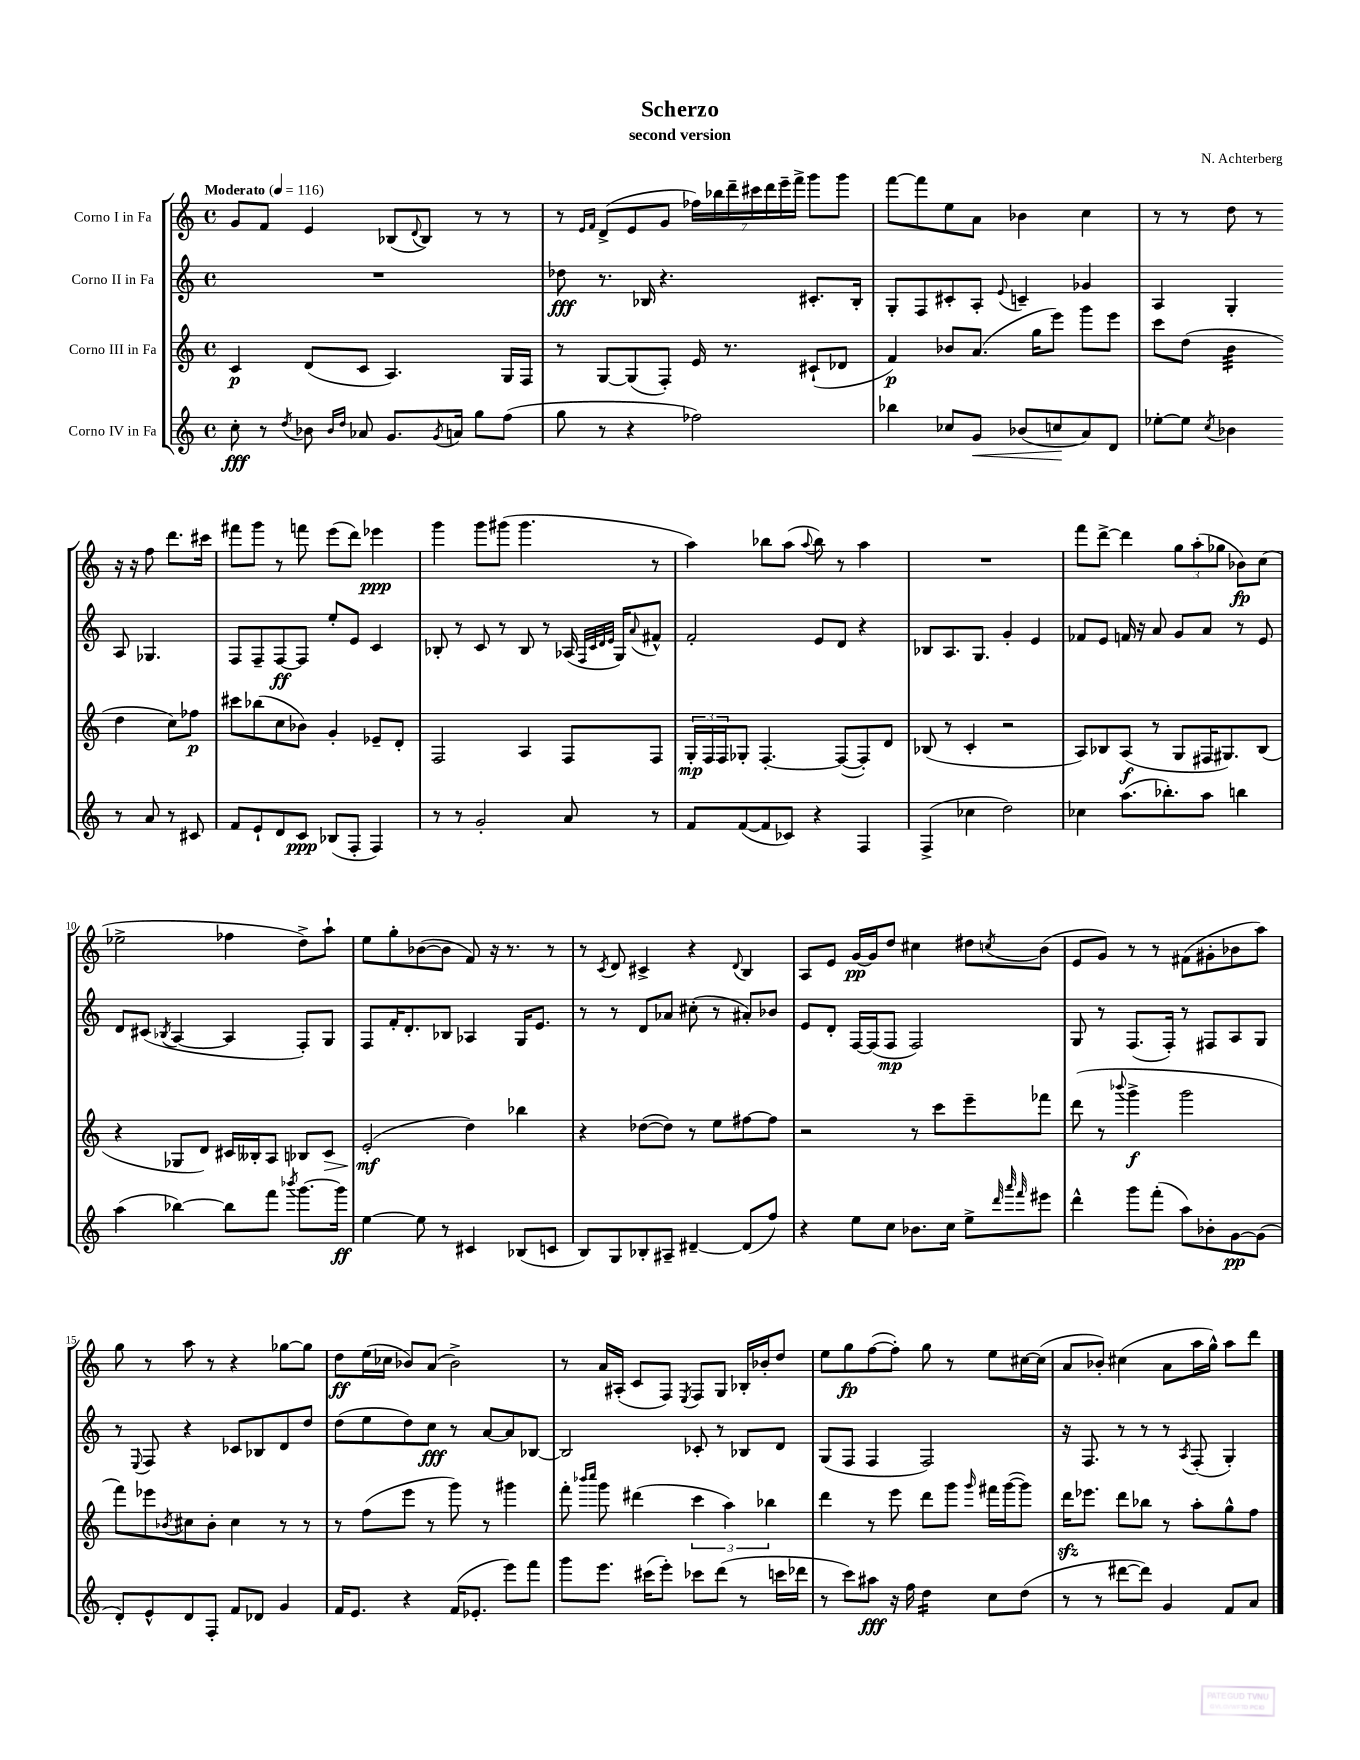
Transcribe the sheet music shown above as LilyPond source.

\header { title = "Scherzo" composer = "N. Achterberg" subtitle = "second version" }
<<
\new StaffGroup <<
\new Staff = "s0" \with { instrumentName = "Corno I in Fa" } {
    \clef treble \key c \major \defaultTimeSignature \time 4/4 \tempo "Moderato" 4 = 116
    g'8 f'8 e'4 bes8( \appoggiatura { d'8 } bes8) r8 r8 |
    r8 \grace { e'16 f'16 } d'8->( e'8 g'8 \tuplet 7/4 { fes''16) bes''16 d'''16-- cis'''16 d'''16 e'''16-- f'''16-> } g'''8 g'''8 |
    f'''8~ f'''8 e''8 a'8 bes'4 c''4 |
    r8 r8 d''8 r8 r16 r16 f''8 d'''8. cis'''16 |
    fis'''8 g'''8 r8 f'''8 e'''8( d'''8) ees'''4\ppp |
    g'''4 g'''8 gis'''8( gis'''4. r8 |
    a''4) bes''8 a''8( \appoggiatura { a''8 } bes''8) r8 a''4 |
    R1 |
    f'''8 d'''8~-> d'''4 \tuplet 3/2 { g''8 a''8-.( ges''8 } bes'8\fp) c''8( |
    ees''2-> fes''4 d''8->) a''8-! |
    e''8 g''8-. bes'8~( bes'8 f'8) r16 r8. r8 |
    r8 \acciaccatura { c'8 } d'8 cis'4-> r4 \appoggiatura { d'8 } b4 |
    a8 e'8 g'16~\pp g'16 d''8 cis''4 dis''8 \acciaccatura { c''8 } b'8( |
    e'8 g'8) r8 r8 fis'8( gis'8-. bes'8 a''8) |
    g''8 r8 a''8 r8 r4 ges''8~ ges''8 |
    d''8\ff e''16( ces''16 bes'8) a'8( bes'2->) |
    r8 a'16 ais16-.( c'8 f8) \acciaccatura { e8 } f8 g8 bes16-. bes'16-. d''8 |
    e''8 g''8\fp f''8~( f''8-.) g''8 r8 e''8 cis''16~ cis''16( |
    a'8 bes'8-.) cis''4( a'8 a''16 g''16-^) a''8 d'''8 \bar "|." |
}
\new Staff = "s1" \with { instrumentName = "Corno II in Fa" } {
    \clef treble \key c \major \defaultTimeSignature \time 4/4
    R1 |
    des''8\fff r8. bes16 r4. cis'8.-. bes16-. |
    g8-. f8 cis'8-. a8-. \appoggiatura { e'8 } c'4-- ges'4 |
    a4 g4-. a8 ges4. |
    f8 f8-- f8~\ff f8 e''8-. e'8 c'4 |
    bes8-. r8 c'8 r8 bes8 r8 aes16( \grace { f32 c'32 d'32 e'32 } g16) \appoggiatura { a'8 } fis'8-^ |
    f'2-. e'8 d'8 r4 |
    bes8 a8. g8. g'4-. e'4 |
    fes'8 e'8 f'16 r16 a'8 g'8 a'8 r8 e'8 |
    d'8 cis'8( \acciaccatura { bes8 } a4~ a4 f8-.) g8 |
    f8 f'16-. d'8.-. bes8 aes4 g16 e'8. |
    r8 r8 d'8 aes'8 cis''8-.( r8 ais'8-.) bes'8 |
    e'8 d'8-. f16~ f16( f8\mp f2) |
    g8 r8 f8.( f16-.) r8 fis8 a8 g8 |
    r8 \appoggiatura { e8 } f8 r4 ces'8 bes8 d'8 d''8 |
    d''8( e''8 d''8) c''8\fff r8 a'8~ a'8 bes8~ |
    bes2 ces'8-. r8 bes8 d'8 |
    g8( f8 f4 f2) |
    r16 f8. r8 r8 r8 \acciaccatura { a8 } f8-.( g4-.) \bar "|." |
}
\new Staff = "s2" \with { instrumentName = "Corno III in Fa" } {
    \clef treble \key c \major \defaultTimeSignature \time 4/4
    c'4\p d'8( c'8 a4.) g16 f16 |
    r8 g8~ g8( f8-.) e'16 r8. cis'8-!( des'8 |
    f'4\p) bes'8 a'8.( g''16 e'''8) g'''8 e'''8 |
    c'''8 d''8( b'4:32 d''4 c''8) fes''8\p |
    cis'''8 bes''8( c''8 bes'8) g'4-. ees'8-- d'8-. |
    f2 a4 f8 f8 |
    \tuplet 3/2 { g16-.\mp f16 f16 } ges8-. f4.~-. f8~( f8-.) d'8 |
    bes8( r8 c'4-. r2 |
    a8) bes8 a8\f( r8 g8 fis16 gis8.) bes8( |
    r4 ges8 d'8) cis'16 beses16-. a8 bes8 cis'8\> |
    e'2-.\mf\!( d''4) bes''4 |
    r4 des''8~( des''8) r8 e''8 fis''8~ fis''8 |
    r2 r8 c'''8 e'''8-- fes'''8 |
    d'''8( r8 \appoggiatura { bes'''8 } g'''4->\f g'''2 |
    f'''8) ees'''8 \acciaccatura { bes'8 } cis''8 bes'8-. cis''4 r8 r8 |
    r8 f''8( e'''8 r8 g'''8) r8 gis'''4 |
    f'''8-. \grace { bes'''16 c''''16 } g'''8 dis'''4( \tuplet 3/2 { c'''4 a''4) bes''4 } |
    d'''4 r8 e'''8 d'''8 g'''8 \grace { g'''16 } fis'''16 g'''16~( g'''8) |
    d'''16\sfz ees'''8. d'''8 bes''8 r8 a''8-. g''8-^ f''8 \bar "|." |
}
\new Staff = "s3" \with { instrumentName = "Corno IV in Fa" } {
    \clef treble \key c \major \defaultTimeSignature \time 4/4
    c''8-.\fff r8 \acciaccatura { d''8 } bes'8 \grace { bes'16 d''16 } aes'8 g'8. \acciaccatura { g'8 } a'16 g''8 f''8( |
    g''8 r8 r4 fes''2) |
    bes''4 ces''8 g'8\< bes'8( c''8\! a'8) d'8 |
    ees''8~-. ees''8 \acciaccatura { c''8 } bes'4 r8 a'8 r8 cis'8 |
    f'8 e'8-! d'8 c'8\ppp bes8( f8-. f4) |
    r8 r8 g'2-. a'8 r8 |
    f'8 f'8~( f'8 ces'8) r4 f4 |
    f4->( ces''4 d''2) |
    ces''4 a''8.( bes''8.-.) a''8 b''4 |
    a''4( bes''4~) bes''8 f'''8 \acciaccatura { bes'''8 } g'''8.~ g'''16\ff |
    e''4~ e''8 r8 cis'4 bes8( c'8 |
    b8) g8 bes8-. ais8-- dis'4~-- dis'8( f''8) |
    r4 e''8 c''8 bes'8. c''16 e''8-> \grace { d'''32 a'''32 f'''32 } eis'''8 |
    d'''4-^ g'''8 f'''8-.( a''8) bes'8-. g'8~\pp g'8( |
    d'8-.) e'8-^ d'8 f8-. f'8 des'8 g'4 |
    f'16 e'8. r4 f'16( ees'8.-. e'''8) f'''8 |
    g'''8 e'''8. cis'''16( e'''8-.) ces'''8 d'''8( r8 c'''16 des'''16 |
    r8 c'''8) ais''8\fff r16 f''16 d''4:16 c''8 d''8( |
    r8 r8 dis'''8~ dis'''8) g'4 f'8 a'8 \bar "|." |
}
>>
>>
